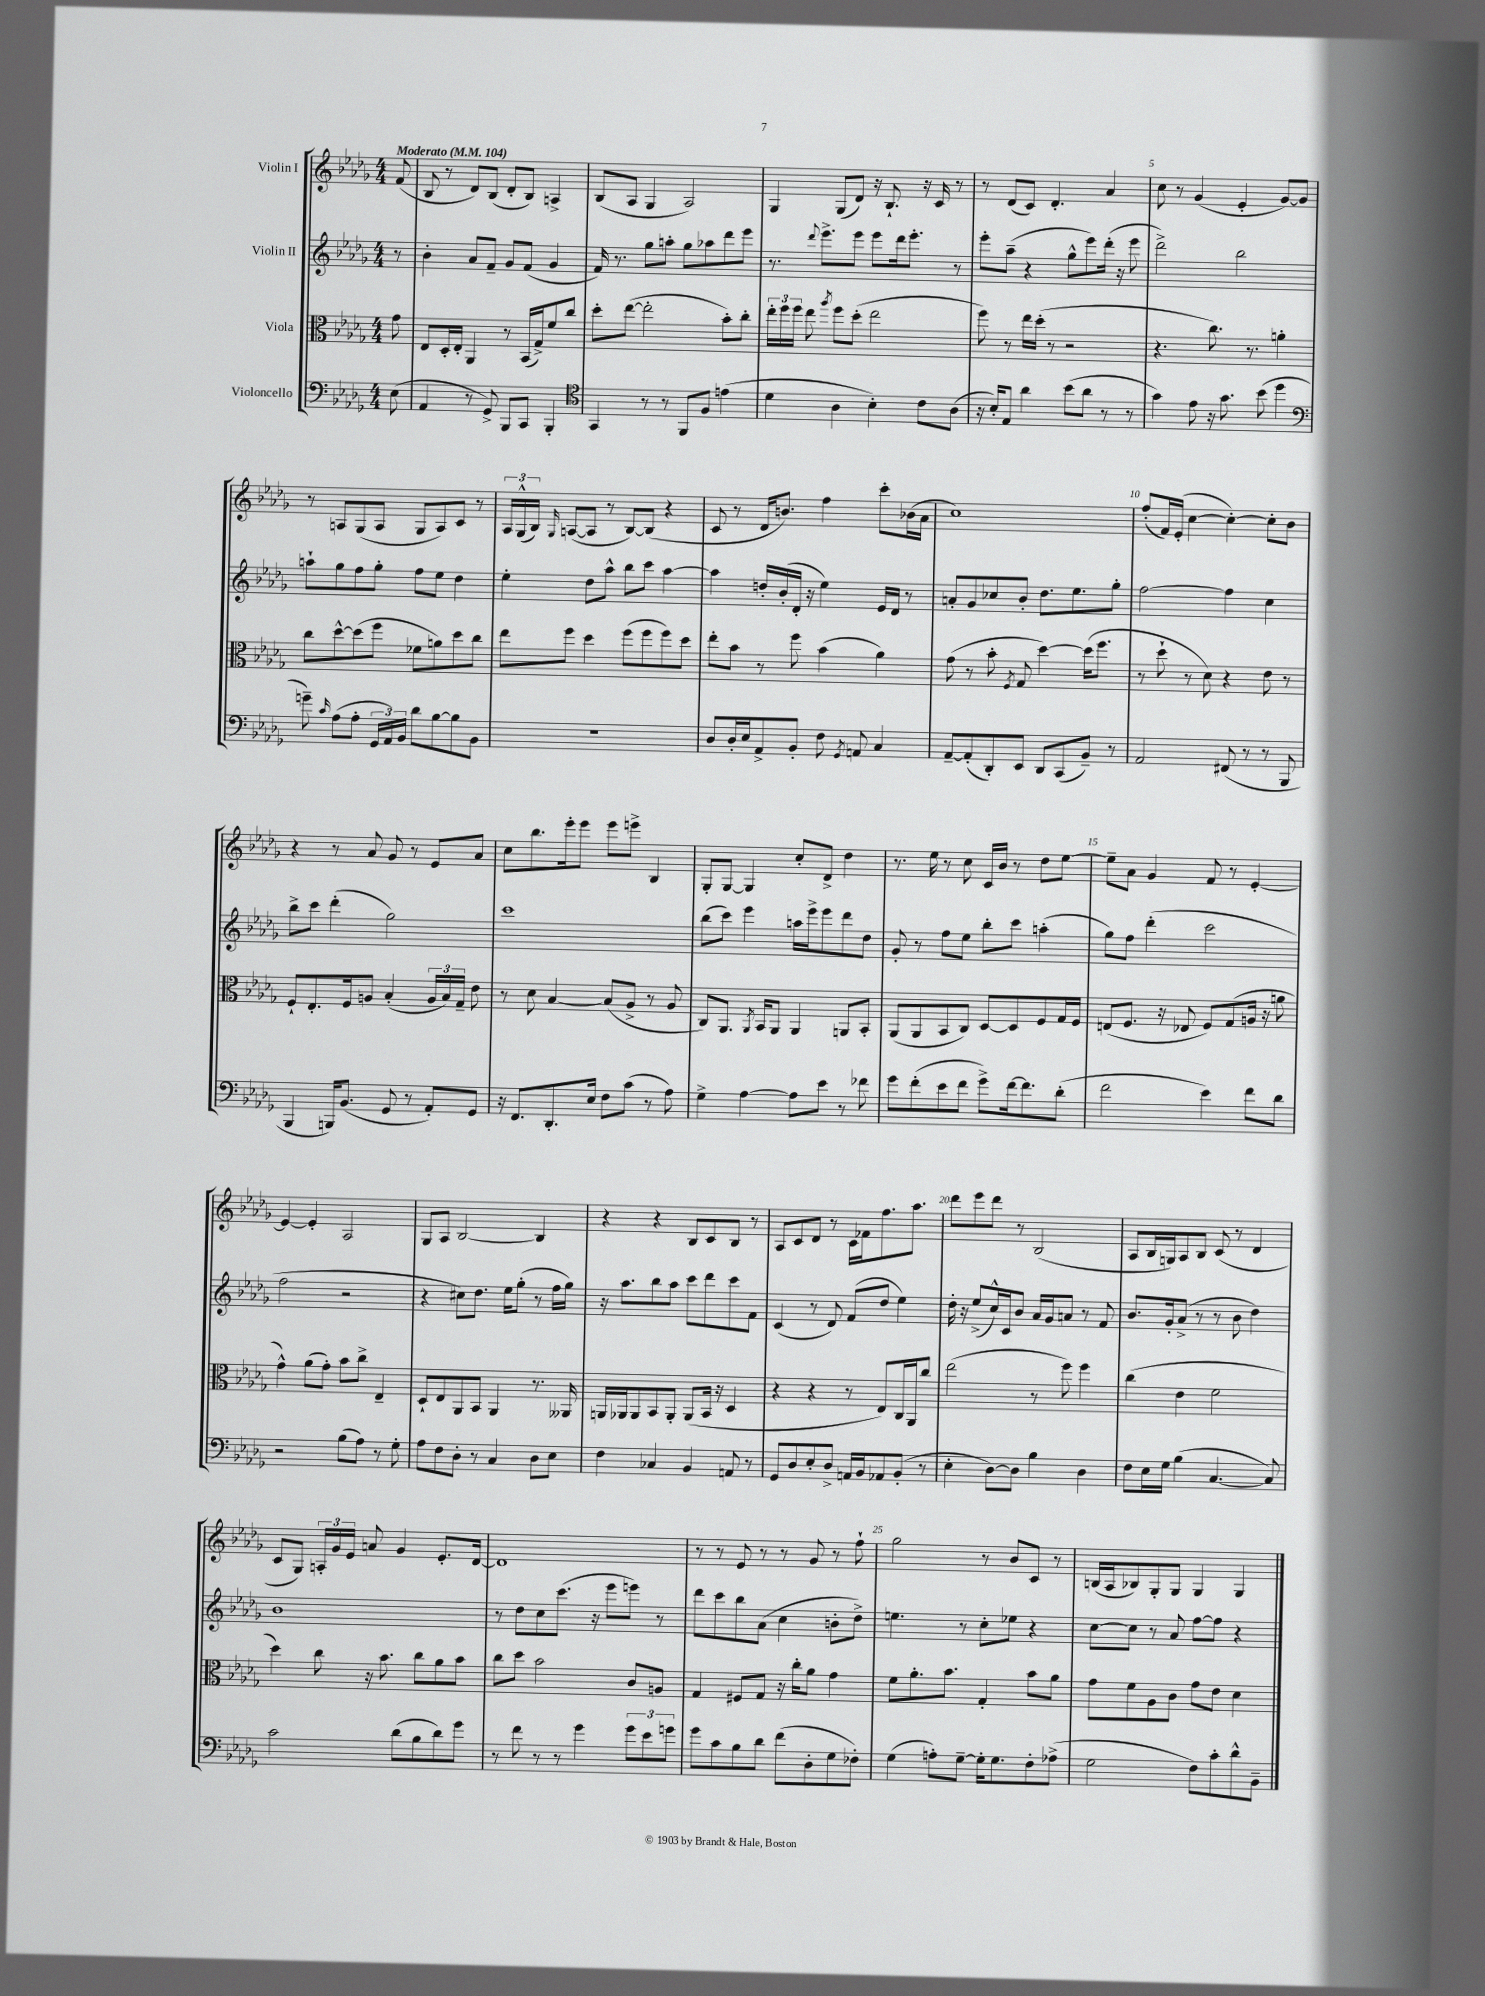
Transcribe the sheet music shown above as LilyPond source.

<<
\new StaffGroup <<
\new Staff = "s0" \with { instrumentName = "Violin I" } {
    \clef treble \key des \major \numericTimeSignature \time 4/4 \partial 8 \tempo "Moderato" 4 = 104
    \autoBeamOff f'8( |
    bes8 r8 des'8[) bes8]( des'8[-. bes8]) a4-> |
    bes8[( aes8] ges4 aes2) |
    ges4 ges8[( des'8]) r16 bes8.-! r16 c'16 r8 |
    r8 des'8[( c'8]) des'4.-. aes'4 |
    c''8 r8 ges'4( ees'4-. ges'8[~) ges'8] |
    r8 a8[ ges8( a8] ges8[ a8) c'8] r8 |
    \tuplet 3/2 { aes16[ ges16-^( bes16]) } \grace { ges16 } a8[~( a8] r8 bes8[~) bes8]( r4 |
    c'8 r8 des'16[ b'8.]) f''4 c'''8[-. bes'16( aes'16] |
    c''1) |
    f''8[-.( f'16) ees'16]-.( c''4~ c''4~-.) c''8[-. bes'8] |
    r4 r8 aes'8 ges'8 r8 ees'8[ aes'8] |
    c''8[ bes''8. ees'''16-. ees'''8] ees'''8[ e'''8]-> bes4 |
    ges8[-. ges8]~ ges4 c''8[-. des'8]-> des''4 |
    r8. ees''16 r8 c''8 c'16[ bes'16] r8 des''8[ ees''8]~ |
    ees''8[-- aes'8] ges'4 f'8 r8 ees'4~-. |
    ees'4~ ees'4-. aes2 |
    ges8[ aes8] bes2~ bes4 |
    r4 r4 bes8[ c'8 bes8] r8 |
    aes8[ c'8 des'8] r8 c'16[ fes'16 f''8. aes''8.] |
    des'''8[ ees'''8 des'''8] r8 bes2( |
    aes8[ bes16 g16) aes8 bes8] c'8( r8 des'4 |
    c'8[ ges8]) \tuplet 3/2 { a16[-. ges'16 ees'16] } a'8 ges'4 ees'8.[-. des'16]~ |
    des'1 |
    r8 r8 ees'8 r8 r8 ges'8 r8 f''8-! |
    ges''2 r8 bes'8[ c'8] r8 |
    b16[( aes16 bes8) ges8-. ges8] ges4 ges4 \bar "|." |
}
\new Staff = "s1" \with { instrumentName = "Violin II" } {
    \clef treble \key des \major \numericTimeSignature \time 4/4 \partial 8
    \autoBeamOff r8 |
    bes'4-. aes'8[ f'8]-- ges'8[ f'8]( ges'4 |
    f'16) r8. ges''8[ a''8]-. ges''8[ aes''8 des'''8 ees'''8] |
    r8. \appoggiatura { des'''8 } ees'''8.[-> ees'''8] ees'''8[ des'''16 ees'''8.]-. r8 |
    ees'''8[-. aes''8]--( r4 ges''8[-^ ees'''8) des'''16]-.( r16 ees'''8 |
    des'''2->) bes''2 |
    a''8[-! ges''8 f''8 ges''8]-. f''8[ ees''8] des''4 |
    ees''4-. des''8[ aes''8]-^ bes''8[ c'''8] aes''4~ |
    aes''4 d''16[-. bes'16-.( des'16]-. r16 ees''4) ees'16[ des'16] r8 |
    a'8[-. ges'8 ces''8 bes'8]-. des''8.[ ees''8. ges''8]-. |
    f''2~ f''4 c''4 |
    bes''8[-> c'''8] des'''4-.( ges''2) |
    c'''1 |
    bes''8[( c'''8]) ees'''4 a''16[ ees'''16-> ees'''8 des'''8 des''8] |
    ges'8-. r8 f''8[ ees''8] bes''8[-. c'''8] a''4-.( |
    ges''8[) f''8] des'''4-.( c'''2 |
    f''2 r2 |
    r4 cis''8[) des''8.] ees''16[ ges''8]-.( r8 f''16[ ges''16]) |
    r16 aes''8.[ bes''8 aes''8] c'''8[ des'''8 c'''8 f'8] |
    c'4( r8 des'8) f'8[( des''8] ees''4) |
    des''16-. r16 ees''8[->( c''16-^) c'16 bes'8] aes'16[ ges'16 a'8] r8 f'8 |
    bes'8.[ ges'16-. aes'8]->( r8 r8 bes'8 des''4) |
    bes'1 |
    r8 des''8[ c''8 c'''8.]( r16 ees'''8[ e'''8]) r8 |
    des'''8[ c'''8 bes''8 aes'8]( c''4 b'8[-. des''8]->) |
    e''4. r8 c''8[-. ees''8] r4 |
    c''8[~ c''8] r8 aes'8 f''8[~ f''8] r4 \bar "|." |
}
\new Staff = "s2" \with { instrumentName = "Viola" } {
    \clef alto \key des \major \numericTimeSignature \time 4/4 \partial 8
    \autoBeamOff ges'8 |
    ees8[ des16-. ees16]-. aes,4 r8 bes,16[( ges16->) f'8 c''8] |
    des''8[-. ees''8]~( ees''2-. bes'8[-.) c''8]-. |
    \tuplet 3/2 { ees''16[-. f''16 f''16] } ees''8 \acciaccatura { aes''8 } f''8[ des''8]-.( ees''2 |
    f''8) r8 ees''16[ des''16]-.( r8 r2 |
    r4. c''8.) r8. a'4-. |
    c''8[ des''8~-^ des''8( f''8] fes'8[ a'8) des''8 c''8] |
    ees''8[ f''8] des''4 f''8[( f''8 f''8) des''8] |
    ees''8[-. bes'8] r8 f''8 bes'4( aes'4) |
    ges'8( r8 bes'8-. \acciaccatura { f8 } ges8 des''4~) des''16[( f''8.] |
    r8 des''8-! r8 des'8) r4 ees'8 r8 |
    f8[-! ees8.-. f16 a8] bes4-.( \tuplet 3/2 { a16[ bes16) ges16]-- } ees'8 |
    r8 des'8 bes4~ bes8[( aes8]-> r8 aes8 |
    c8[) aes,8.] \acciaccatura { aes,8 } bes,16[ aes,8] aes,4 a,8[ bes,8]-. |
    aes,8[( aes,8 bes,8 c8]) des8[~ des8 f8 ges16 f16] |
    e8[( f8.] r16 ees8 f8[) ges8( a16] r16 a'8 |
    ges'4-^) aes'8[( ges'8]-.) bes'8[ c''8]-> ees4-- |
    des8[-! ees8 aes,8 bes,8] aes,4 r8. aeses,16 |
    a,16[ aes,16 aes,8 bes,8 aes,8]-. aes,8[( bes,16] r16 des4 |
    r4 r4 r8 ees8[) c16 aes,16 c''8] |
    ees''2( r8 f''8) f''4 |
    c''4( ees'4 f'2 |
    des''4) c''8 r16 bes'8. c''8[ aes'8 bes'8] |
    c''8[ des''8] bes'2 c'8[ a8] |
    ges4 fis8[ ges8] r16 c''16[-. aes'8] ges'4 |
    f'8[ aes'8.-. bes'8.] ges4-. bes'8[ aes'8] |
    ges'8[ f'8 aes8 c'8] ges'8[ ees'8] des'4 \bar "|." |
}
\new Staff = "s3" \with { instrumentName = "Violoncello" } {
    \clef bass \key des \major \numericTimeSignature \time 4/4 \partial 8
    \autoBeamOff ees8( |
    aes,4 r8 ges,8->) bes,,8[ c,8] bes,,4-. |
    \clef tenor ges,4 r8 r8 f,8[ f8] e'4( |
    des'4 aes4 bes4-.) c'8[ aes8]( |
    r16 bes16[-.) ees8] aes'4 bes'8[( aes'8] r8 r8 |
    ges'4) ees'8 r16 ges'8. bes'8( des''4 |
    \clef bass g'8--) \grace { c'16 } aes8[( aes8]-. \tuplet 3/2 { ges,16[ aes,16) bes,16] } des'8[ bes8~ bes8 bes,8] |
    R1 |
    des8[ des16-. ees16 aes,8-> bes,8]-. f8 \acciaccatura { ges,8 } a,8 c4 |
    aes,8[~-- aes,8-.( des,8-.) ees,8] des,8[ c,8( bes,8]--) r8 |
    aes,2 fis,8( r8 r8 bes,,8 |
    bes,,4 b,,16[) bes,8.]( ges,8 r8 aes,8[-.) ges,8] |
    r16 f,8.[ des,8.-. ees16] f8[ c'8]( r8 aes8) |
    ges4-> aes4~ aes8[ ees'8] r8 fes'8 |
    ges'8[ f'8-.( ees'8 f'8] ges'8[->) f'16~ f'8. des'8]-.( |
    f'2 ees'4) f'8[ des'8] |
    r2 bes8[( aes8]) r8 ges8-. |
    aes8[ f8 des8]-. r8 c4 des8[ ees8] |
    f4 ces4 bes,4 a,8 r8 |
    ges,8[ des8 ees8-. des8]-> a,16[ bes,16 aes,8 bes,8]-.( r8 |
    ees4-. des8[~) des8] bes4 des4 |
    f8[ ees16 ges16] bes4( c4.~ c8) |
    c'2 des'8[( bes8 des'8) ges'8] |
    r8 f'8 r8 r8 ges'4 \tuplet 3/2 { ges'8[ ees'8 g'8] } |
    ges'8[ c'8 bes8 des'8] f'8[( des8-. ges8 fes8]-.) |
    ges4( a8[-.) ges8]~-- ges16[-. ges8. f8-. aes8]->( |
    ges2 f8[) c'8-. des'8-^ bes,8]-- \bar "|." |
}
>>
>>
\layout { \context { \Score \override BarNumber.break-visibility = ##(#f #t #t) barNumberVisibility = #(every-nth-bar-number-visible 5) } }
